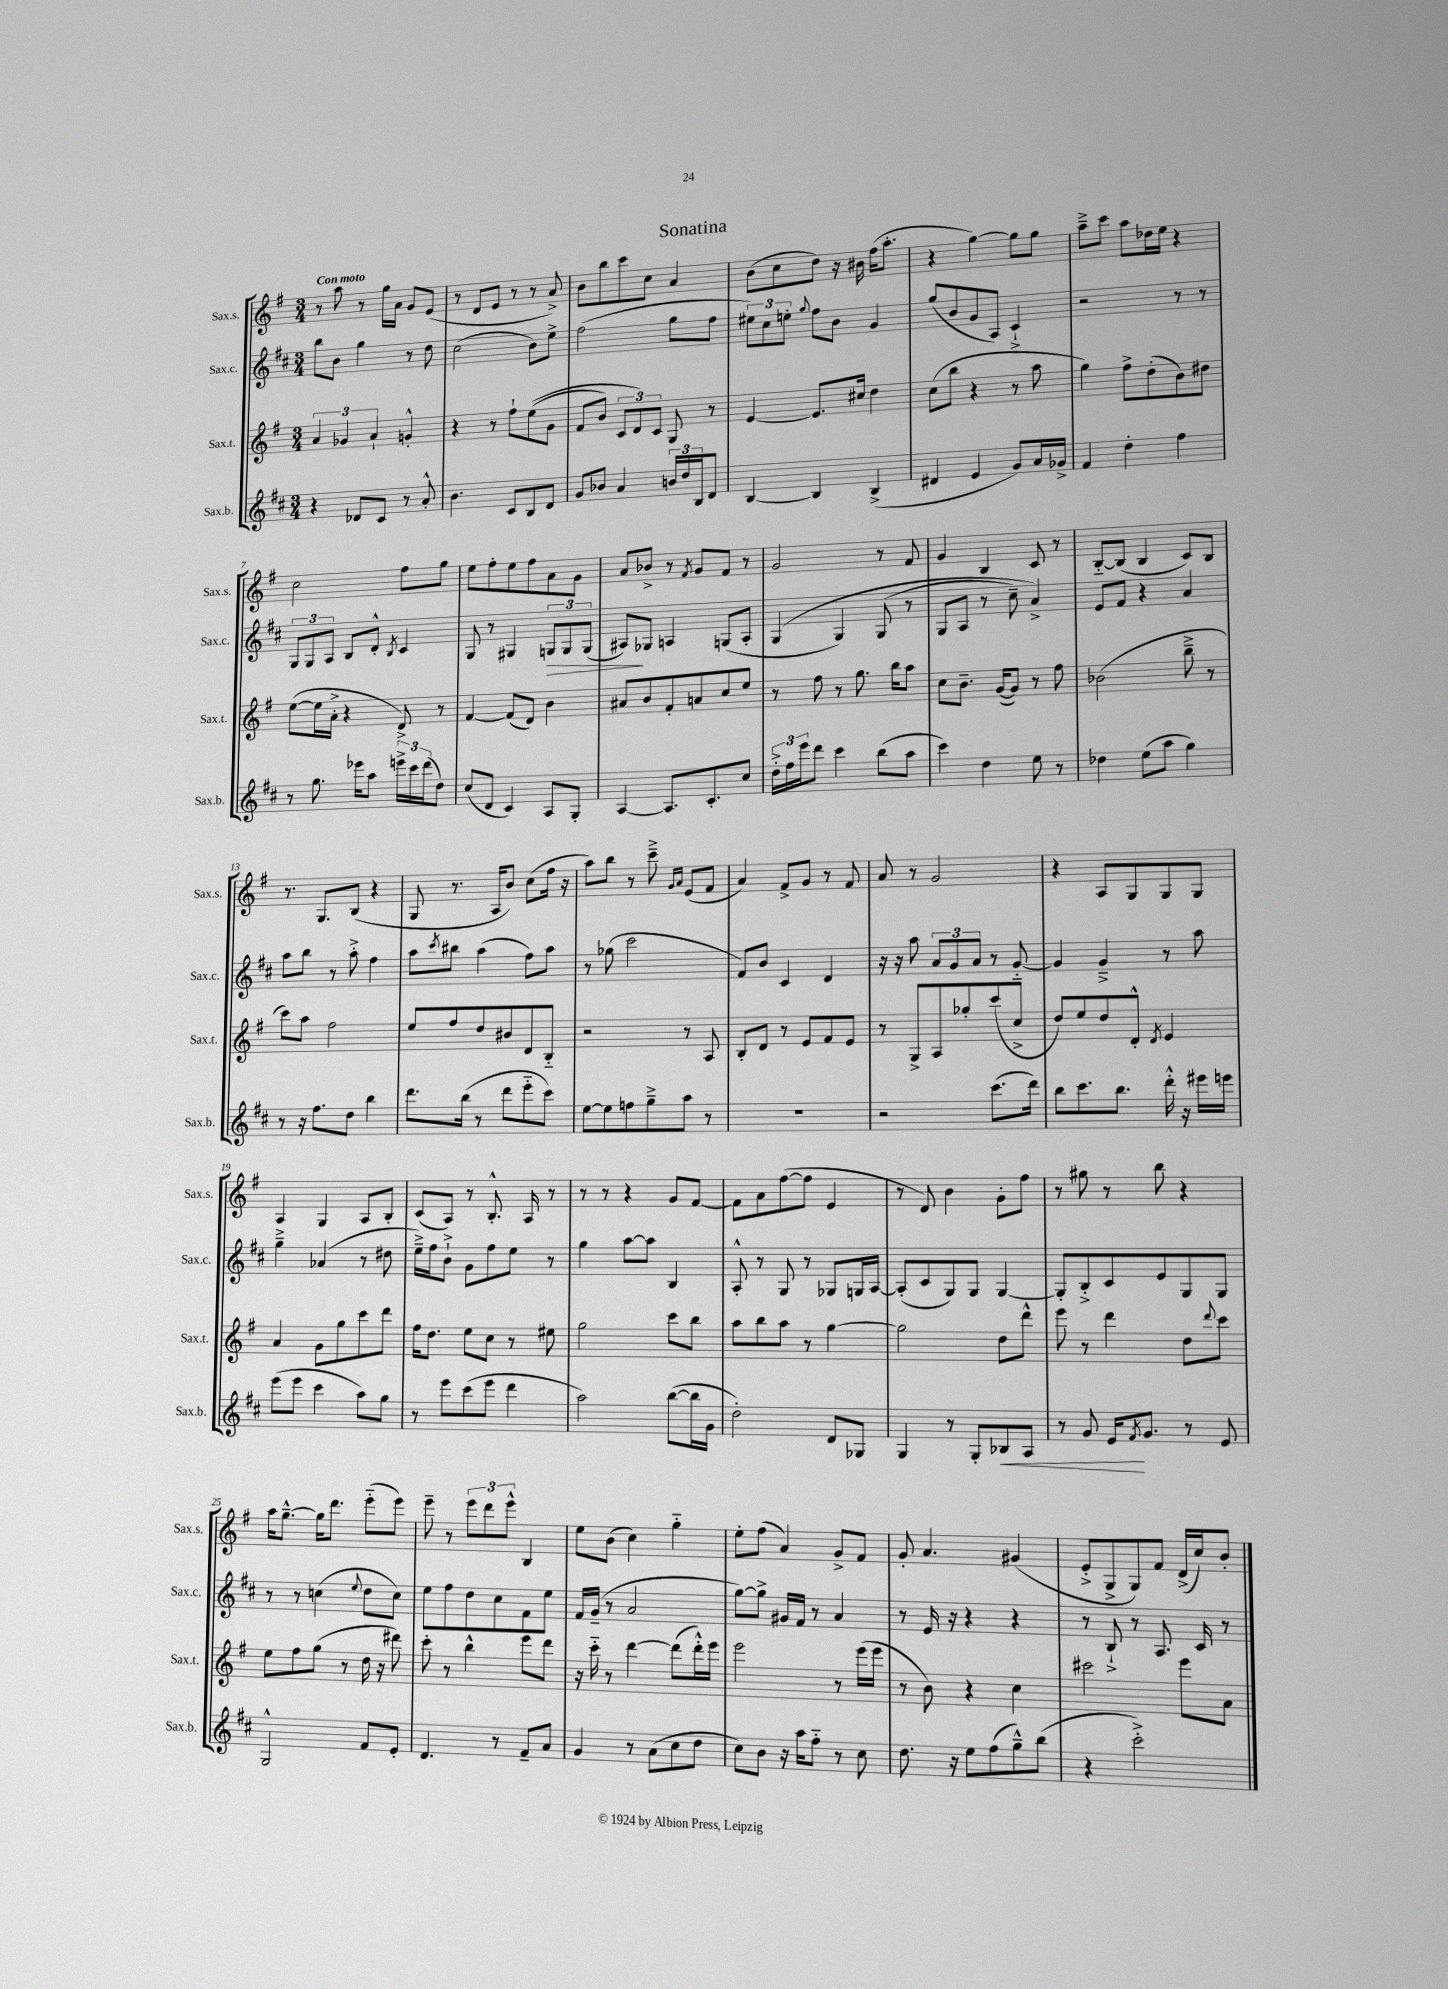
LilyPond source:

\header { title = "Sonatina" }
<<
\new StaffGroup <<
\new Staff = "s0" \with { instrumentName = "Sax.s." shortInstrumentName = "Sax.s." } {
    \clef treble \key g \major \numericTimeSignature \time 3/4 \tempo "Con moto"
    r8 a''8 r8 g''16 a'16 g'8 e'8( |
    r8 d'8 e'8 r8 r8 a'8->) |
    b'8 b''8 c'''8 c''8 a'4 |
    b'8( c''8 d''8) r16 bis'16 fis''16( a''8.-. |
    r4 g''4~) g''8 g''8 |
    a''8---> c'''8 a''8 des''16 e''16 r4 |
    c''2 fis''8 g''8 |
    e''8 fis''8-. e''8 fis''8 a'8 g'8 |
    a'8 bes'8-> r8 \acciaccatura { fis'8 } g'8 fis'8 r8 |
    g'2 r8 fis'8 |
    g'4 b4 c'8 r8 |
    b8~-_ b8( b4 c'8) b8 |
    r8. g8. b8( r4 |
    g8 r8. a16 b'8) c''8( fis''16 r16 |
    a''8) b''8 r8 c'''8---> \grace { g'16 a'16 } e'8( fis'8 |
    a'4) fis'8-> g'8 r8 fis'8 |
    a'8 r8 g'2 |
    r4 a8 g8 g8 g8 |
    a4 g4 a8 b8-. |
    c'8( a8) r8 b8.-.-^ a16 r8 |
    r8 r8 r4 g'8 fis'8~ |
    fis'8 a'8 fis''8~( fis''8 e'4 |
    r8 d'8) b'4 g'8-. fis''8 |
    r8 gis''8 r8 b''8 r4 |
    a''16 g''8.~---^ g''16 d'''8. e'''8-_( e'''8) |
    e'''8-- r8 \tuplet 3/2 { e'''8 d'''8 e'''8-^ } b4 |
    e''8 b'8( c''4) g''4-_ |
    e''8-. fis''8( a'4) g'8-> fis'8 |
    g'8-. a'4. gis'4( |
    e'8-.-> g8-> g8) fis'8 d'16->( c''16) b'8-. \bar "|." |
}
\new Staff = "s1" \with { instrumentName = "Sax.c." shortInstrumentName = "Sax.c." } {
    \clef treble \key d \major \numericTimeSignature \time 3/4
    b''8 b'8 g''4 r8 d''8 |
    cis''2( b'8) e''8-> |
    fis''2( g''8 fis''8 |
    \tuplet 3/2 { eis''8) cis''8 e''8-. } \appoggiatura { g''8 } fis''8 b'8 g'4 |
    g''8( b'8 g'8 a8) cis'4-!-> |
    r2 r8 r8 |
    \tuplet 3/2 { g8 g8 a8 } b8 d'8-.-^ \acciaccatura { b8 } cis'4 |
    g8 r8 gis4 \tuplet 3/2 { g8\> g8 g8( } |
    ais8\!) ges8 a4 g8( a8-. |
    g4\( g4) g8( r8 |
    g8 a8 r8 cis''8--) a'4->\) |
    e'8 fis'8 r4 a'4 |
    a''8 b''8 r8 a''8-.-> fis''4 |
    a''8 \acciaccatura { cis'''8 } bis''8 a''4( fis''8) a''8 |
    r8 ges''8( cis'''2 |
    fis'8) b'8 cis'4 d'4 |
    r16 r16 a''8 \tuplet 3/2 { a'8 g'8 a'8 } r8 g'8~-_ |
    g'4 g'4---> r8 a''8 |
    g''4---> aes'4( r8 dis''8 |
    e''16--->) fis''16 b'8-!-> g'8 fis''8 e''8 r8 |
    g''4 a''8~ a''8 b4 |
    a8-.-^ r8 g8 r8 ges8 g16 a16~ |
    a8-.( cis'8 g8) g8 g4~ |
    g8-. b8-.-> cis'8 e'8 g8 g8 |
    r8 r8 c''4( \appoggiatura { e''8 } d''8 c''8) |
    e''8 fis''8 d''8 cis''8 fis'8 e''8 |
    fis'16 g'16--( r8 a'2 |
    g''8~) g''8-> gis'16 fis'16 r8 a'4 |
    r8 e'16 r16 r4 r4 |
    r8 b8-!-> r8 a8. cis'16 r8 \bar "|." |
}
\new Staff = "s2" \with { instrumentName = "Sax.t." shortInstrumentName = "Sax.t." } {
    \clef treble \key g \major \numericTimeSignature \time 3/4
    \tuplet 3/2 { a'4 ges'4 a'4-! } g'4-.-^ |
    r4 r8 fis''8-! e''8(\( g'8 |
    fis'8 b'8) \tuplet 3/2 { c'8 d'8\) c'8 } g8 r8 |
    e'4~ e'8. cis''16 d''4 |
    c''8( b''8 r4 r8 a''8 |
    g''4) fis''8-> d''8-.( b'8) dis''8 |
    e''8~( e''16 a'16-.-> r4 d'8->) r8 |
    fis'4~ fis'8( d'8) b'4 |
    ais'8 b'8 fis'8-. a'8 c''8 e''8 |
    r8 fis''8 r8 g''8. b''16 a''8 |
    c''8 b'8.-- g'16~( g'8) r8 fis''8 |
    bes'2( b''8---> r8 |
    c'''8) a''8 fis''2 |
    e''8 fis''8 d''8 bis'8 d'8 b8-_ |
    r2 r8 a8 |
    b8-. d'8 r8 e'8 fis'8 e'8 |
    r8 g8-> a8 ges''8-. c'''8( c''8-> |
    d''8) e''8 d''8 d'8-.-^ \acciaccatura { d'8 } e'4 |
    a'4 g'8 g''8 c'''8 d'''8 |
    fis''16 d''8. e''8 c''8 r8 eis''8 |
    g''2 c'''8 b''8 |
    a''8 b''8 a''8 r8 g''4~ |
    g''2 d''8 d'''8-^ |
    e'''8 r8 d'''4 d''8 \appoggiatura { d'''8 } c'''8 |
    e''8 fis''8 g''8( r8 d''16 r16 dis'''8) |
    c'''8-. r8 b''4-^ e'''8 d'''8 |
    r16 c'''16-_ r8 d'''4~ d'''8( d'''16-.-^) e'''16 |
    e'''2 r8 e'''16( e'''16 |
    r8 b'8) r4 c''4 |
    cis'''2 e'''8 a'8 \bar "|." |
}
\new Staff = "s3" \with { instrumentName = "Sax.b." shortInstrumentName = "Sax.b." } {
    \clef treble \key d \major \numericTimeSignature \time 3/4
    r4 des'8 cis'8 r8 a'8-.-^ |
    b'4. cis'8 b8 d'8 |
    g'8 bes'8 a'4 \tuplet 3/2 { b'16 d''16 b16 } d'8 |
    b4~ b4 b4->( |
    dis'4 e'4 g'8) a'16 ges'16-> |
    fis'4 d''4-. fis''4 |
    r8 g''8. ees'''16 a''8 \tuplet 3/2 { e'''16-> cis'''16 d'''16( } d''8) |
    cis''8( d'8 cis'4) a8 g8-. |
    a4~ a8. cis'8.-. cis''8 |
    \tuplet 3/2 { d''16-.-> fis''16 e'''16 } d'''8 cis'''4 b''8( a''8 |
    cis'''4) d''4 e''8 r8 |
    des''4 e''8( a''8 g''4) |
    r8 r16 fis''8. d''8 b''4 |
    d'''8. b''16( r8 d'''8 e'''8-_ cis'''8) |
    e''8~ e''8 f''8 g''8---> a''8 r8 |
    R2. |
    r2 cis'''8.( d'''16) |
    b''8 cis'''8. b''8. d'''16-.-^ r16 eis'''16 e'''16 |
    e'''8( e'''8 cis'''4 a''8) g''8 |
    r8 e'''8 cis'''8( e'''8 d'''4 |
    a''2) b''8~( b''16 g'16 |
    d''2-.) d'8 ges8 |
    g4 r8 g8-. bes8\< a8 |
    r8 g'8 e'16\! \acciaccatura { fis'8 } g'8. r8 e'8 |
    g2-^ fis'8 e'8-. |
    d'4. r8 fis'8-- a'8 |
    g'4 r8 a'8( cis''8 d''8 |
    cis''8) b'8 r16 a''16 fis''8-_ r8 cis''8 |
    d''8. r16 e''8 fis''8( g''8---^) b''8( |
    r4 cis'''2-.->) \bar "|." |
}
>>
>>
